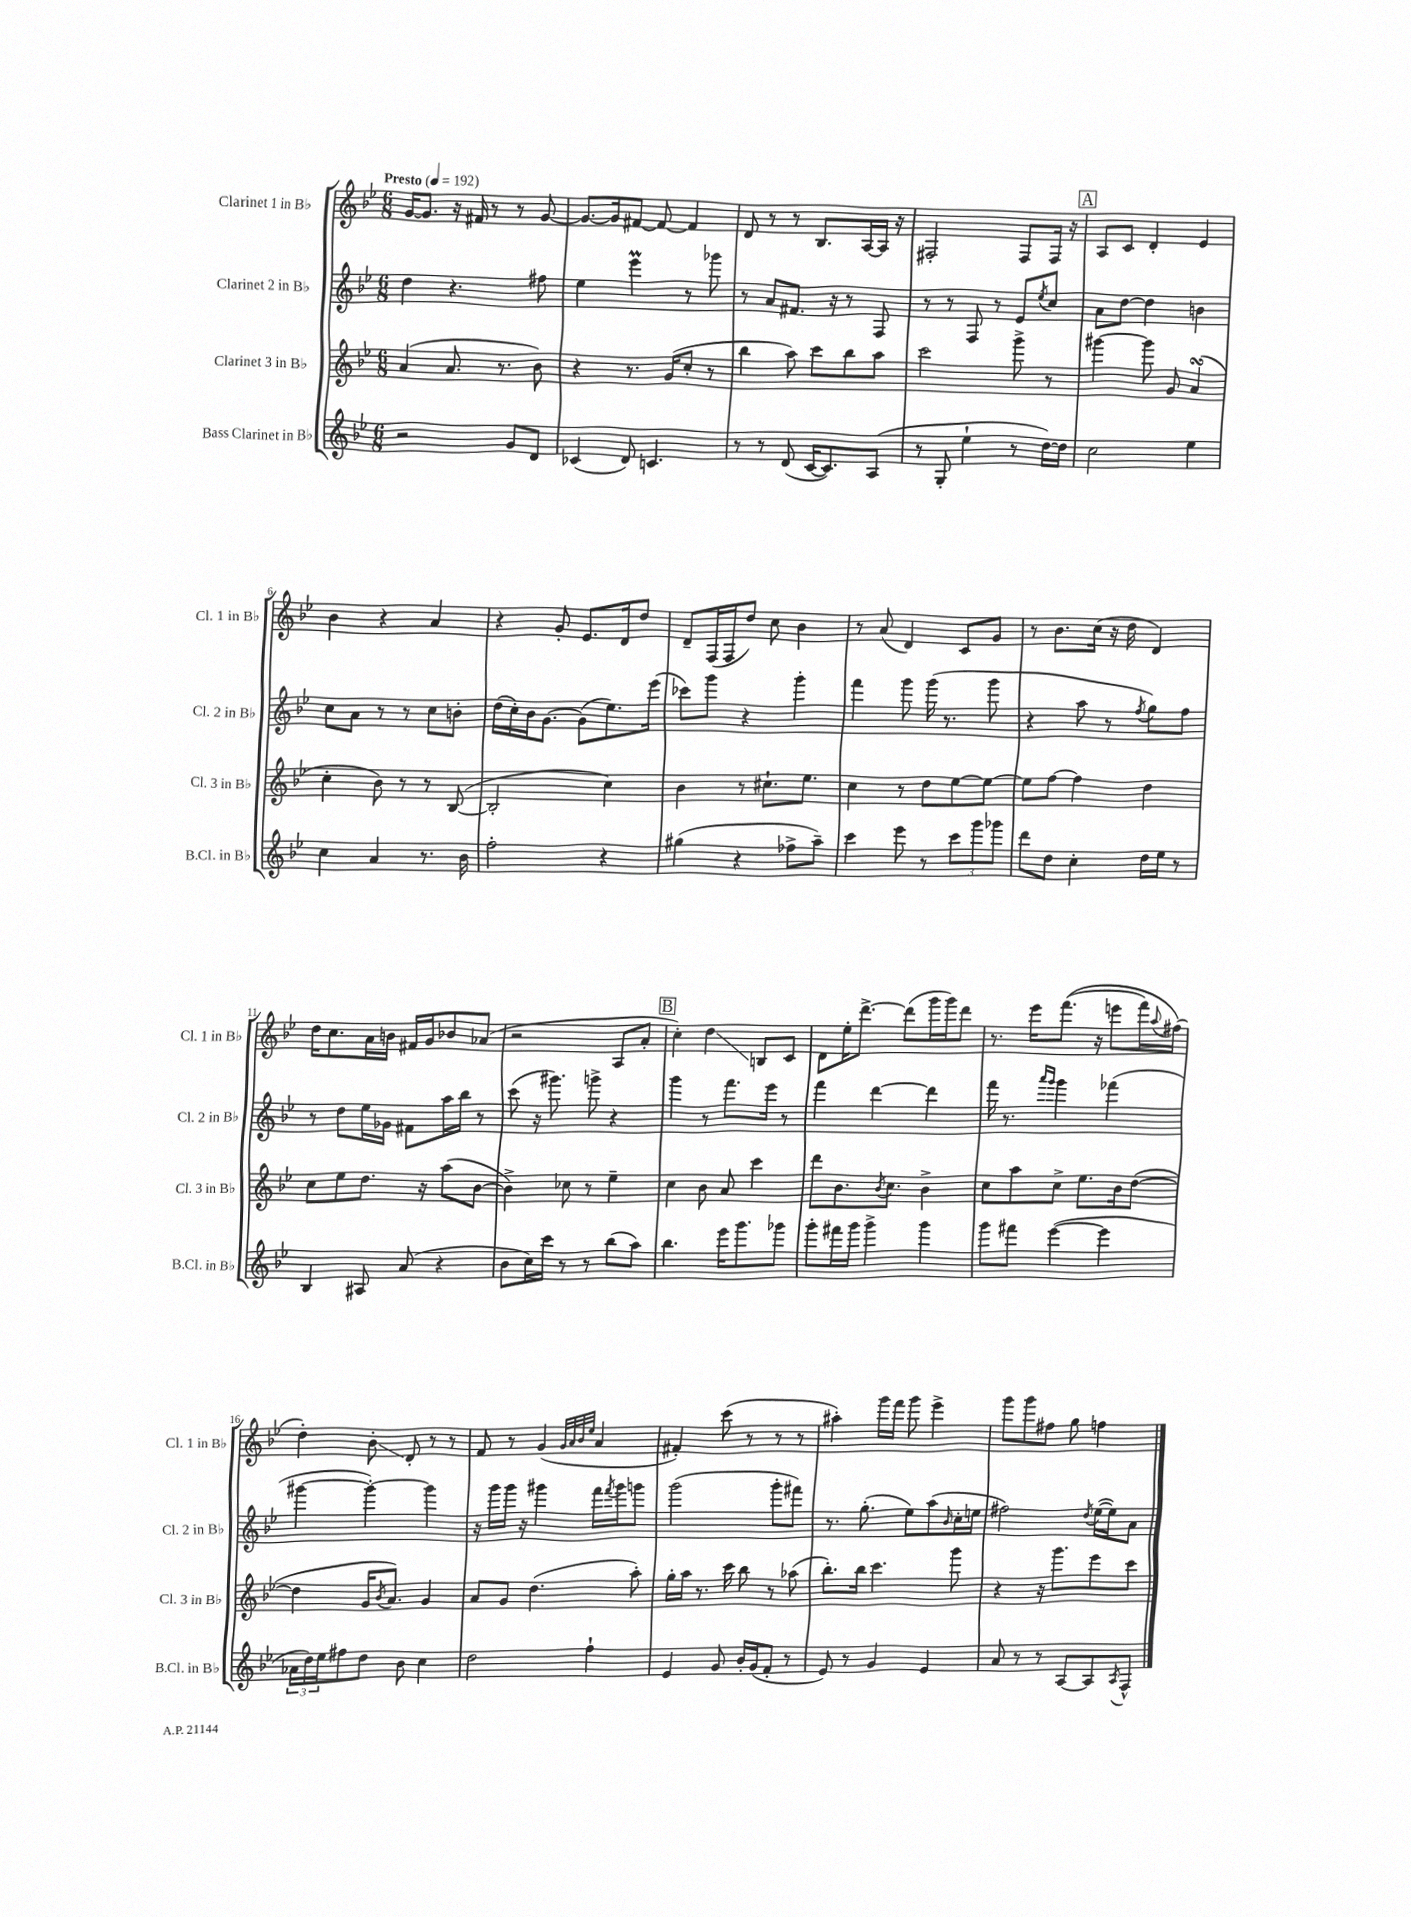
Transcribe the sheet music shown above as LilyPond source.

<<
\new StaffGroup <<
\new Staff = "s0" \with { instrumentName = "Clarinet 1 in Bb" shortInstrumentName = "Cl. 1 in Bb" } {
    \clef treble \key bes \major \numericTimeSignature \time 6/8 \tempo "Presto" 4 = 192
    g'16~ g'8. r16 fis'16 r8 r8 g'8~ |
    g'8.~ g'16 fis'8~ fis'8~ fis'4 |
    d'8 r8 r8 bes8. a16~ a16 r16 |
    fis2-. fis8 fis16 r16 |
    \mark \markup { \box "A" } a8 c'8 d'4-. ees'4 |
    bes'4 r4 a'4 |
    r4 g'8-. ees'8. d'16 d''8 |
    d'8-- f16( f16 d''8) c''8 bes'4 |
    r8 a'8( d'4) c'8 g'8 |
    r8 bes'8. c''16( r16 d''16 d'4) |
    d''16 c''8. a'16 b'16 fis'16 g'16 bes'8 aes'8( |
    r2 a8 a'8-. |
    \mark \markup { \box "B" } c''4-.) d''4\glissando b8 c'8 |
    d'8 ees''16-. d'''8.~-> d'''8( g'''16 g'''16) d'''8 |
    r8. ees'''16 f'''8.(\( r16 e'''8 f'''16) \appoggiatura { a''8 } fis''16(\) |
    d''4-.) bes'8-.\glissando d'8-. r8 r8 |
    f'8 r8 g'4( \grace { g'32 a'32 bes'32 ees''32 } a'4 |
    fis'4-.) c'''8( r8 r8 r8 |
    ais''4-.) g'''16 f'''16 g'''8 ees'''4-> |
    g'''8 g'''8 fis''8 g''8 f''4 \bar "|." |
}
\new Staff = "s1" \with { instrumentName = "Clarinet 2 in Bb" shortInstrumentName = "Cl. 2 in Bb" } {
    \clef treble \key bes \major \numericTimeSignature \time 6/8
    d''4 r4. fis''8 |
    ees''4 ees'''4\prall r8 ges'''8 |
    r8 a'8 fis'8. r16 r8 f8 |
    r8 r8 f8 r8 ees'8 \acciaccatura { ees''8 } c''8 |
    \mark \markup { \box "A" } a'8 d''8~ d''4 b'4 |
    c''8 a'8 r8 r8 c''8 b'8-. |
    d''16( c''16-.) bes'16 g'8.~ g'8( ees''8.) ees'''16( |
    ces'''8) g'''8 r4 g'''4-. |
    f'''4 g'''8 g'''16( r8. g'''8 |
    r4 a''8 r8 \acciaccatura { f''8 } g''8) f''8 |
    r8 d''8 ees''16 ges'16 fis'8 a''16 bes''16 r8 |
    c'''8( r16 gis'''8.) g'''8-> r4 |
    \mark \markup { \box "B" } g'''4 r8 f'''8. ees'''16 r8 |
    f'''4 d'''4~ d'''4 |
    f'''16 r8. \grace { a'''16 g'''16 } g'''4 fes'''4( |
    gis'''4~ gis'''4~-.) gis'''4 |
    r16 g'''16 g'''16 r16 gis'''4 f'''16 \acciaccatura { f'''8 } gis'''16 g'''8 |
    g'''2( g'''8-. fis'''8) |
    r8. g''8.-.( ees''8) a''8( \grace { bes'16 } c''16-. e''16 |
    fis''2) \acciaccatura { d''8 } ees''16~( ees''16) a'8 \bar "|." |
}
\new Staff = "s2" \with { instrumentName = "Clarinet 3 in Bb" shortInstrumentName = "Cl. 3 in Bb" } {
    \clef treble \key bes \major \numericTimeSignature \time 6/8
    a'4( a'8. r8. bes'8) |
    r4 r8. g'16( c''8-. r8 |
    bes''4 a''8) c'''8 bes''8 a''8 |
    c'''2 g'''8-> r8 |
    \mark \markup { \box "A" } gis'''4~ gis'''8 g'8 a'4\turn( |
    c''4-. bes'8) r8 r8 bes8~( |
    bes2-. c''4) |
    bes'4 r8 cis''8.-! ees''8. |
    c''4 r8 d''8 ees''8~ ees''8~ |
    ees''8 f''8~ f''4 d''4 |
    c''8 ees''8 d''8. r16 a''8( bes'8~ |
    bes'4->) ces''8 r8 ees''4-- |
    \mark \markup { \box "B" } c''4 bes'8 a'8 c'''4 |
    d'''8 bes'8. \acciaccatura { bes'8 } c''8. bes'4-> |
    c''8 a''8 c''8-> ees''8. bes'16 d''8~( |
    d''4 g'16 \acciaccatura { bes'8 } a'8.) g'4 |
    a'8 g'8 d''4.( a''8-.) |
    g''16-. a''16 r8. c'''16 bes''8 r8 aes''8( |
    bes''8.-.) bes''16 c'''4. g'''8 |
    r4 r16 g'''8. ees'''8 c'''8 \bar "|." |
}
\new Staff = "s3" \with { instrumentName = "Bass Clarinet in Bb" shortInstrumentName = "B.Cl. in Bb" } {
    \clef treble \key bes \major \numericTimeSignature \time 6/8
    r2 g'8 d'8 |
    ces'4( d'8) c'4. |
    r8 r8 d'8( c'16~ c'8.) a8( |
    r8 g8-. ees''4-! r8 d''16~) d''16 |
    \mark \markup { \box "A" } c''2 ees''4 |
    c''4 a'4 r8. bes'16 |
    f''2-. r4 |
    gis''4( r4 fes''8-> a''8--) |
    c'''4 ees'''8 r8 \tuplet 3/2 { c'''8 g'''8 ges'''8 } |
    d'''8 d''8 c''4-. d''16 ees''16 r8 |
    bes4 ais8 a'8( r4 |
    bes'8 c''16) c'''16 r8 r8 bes''8( a''8) |
    \mark \markup { \box "B" } bes''4. ees'''16 g'''8. ges'''8 |
    g'''8-. fis'''16 g'''16 g'''4-> g'''4 |
    g'''8 fis'''8 ees'''4~( ees'''4 |
    \tuplet 3/2 { aes'16 d''16) ees''16 } fis''8 d''8 bes'8 c''4 |
    d''2 f''4-! |
    ees'4 g'8 bes'16-. g'16( f'8-. r8 |
    ees'8) r8 g'4 ees'4 |
    a'8 r8 r8 a8~ a8 \acciaccatura { a8 } f8-^ \bar "|." |
}
>>
>>
